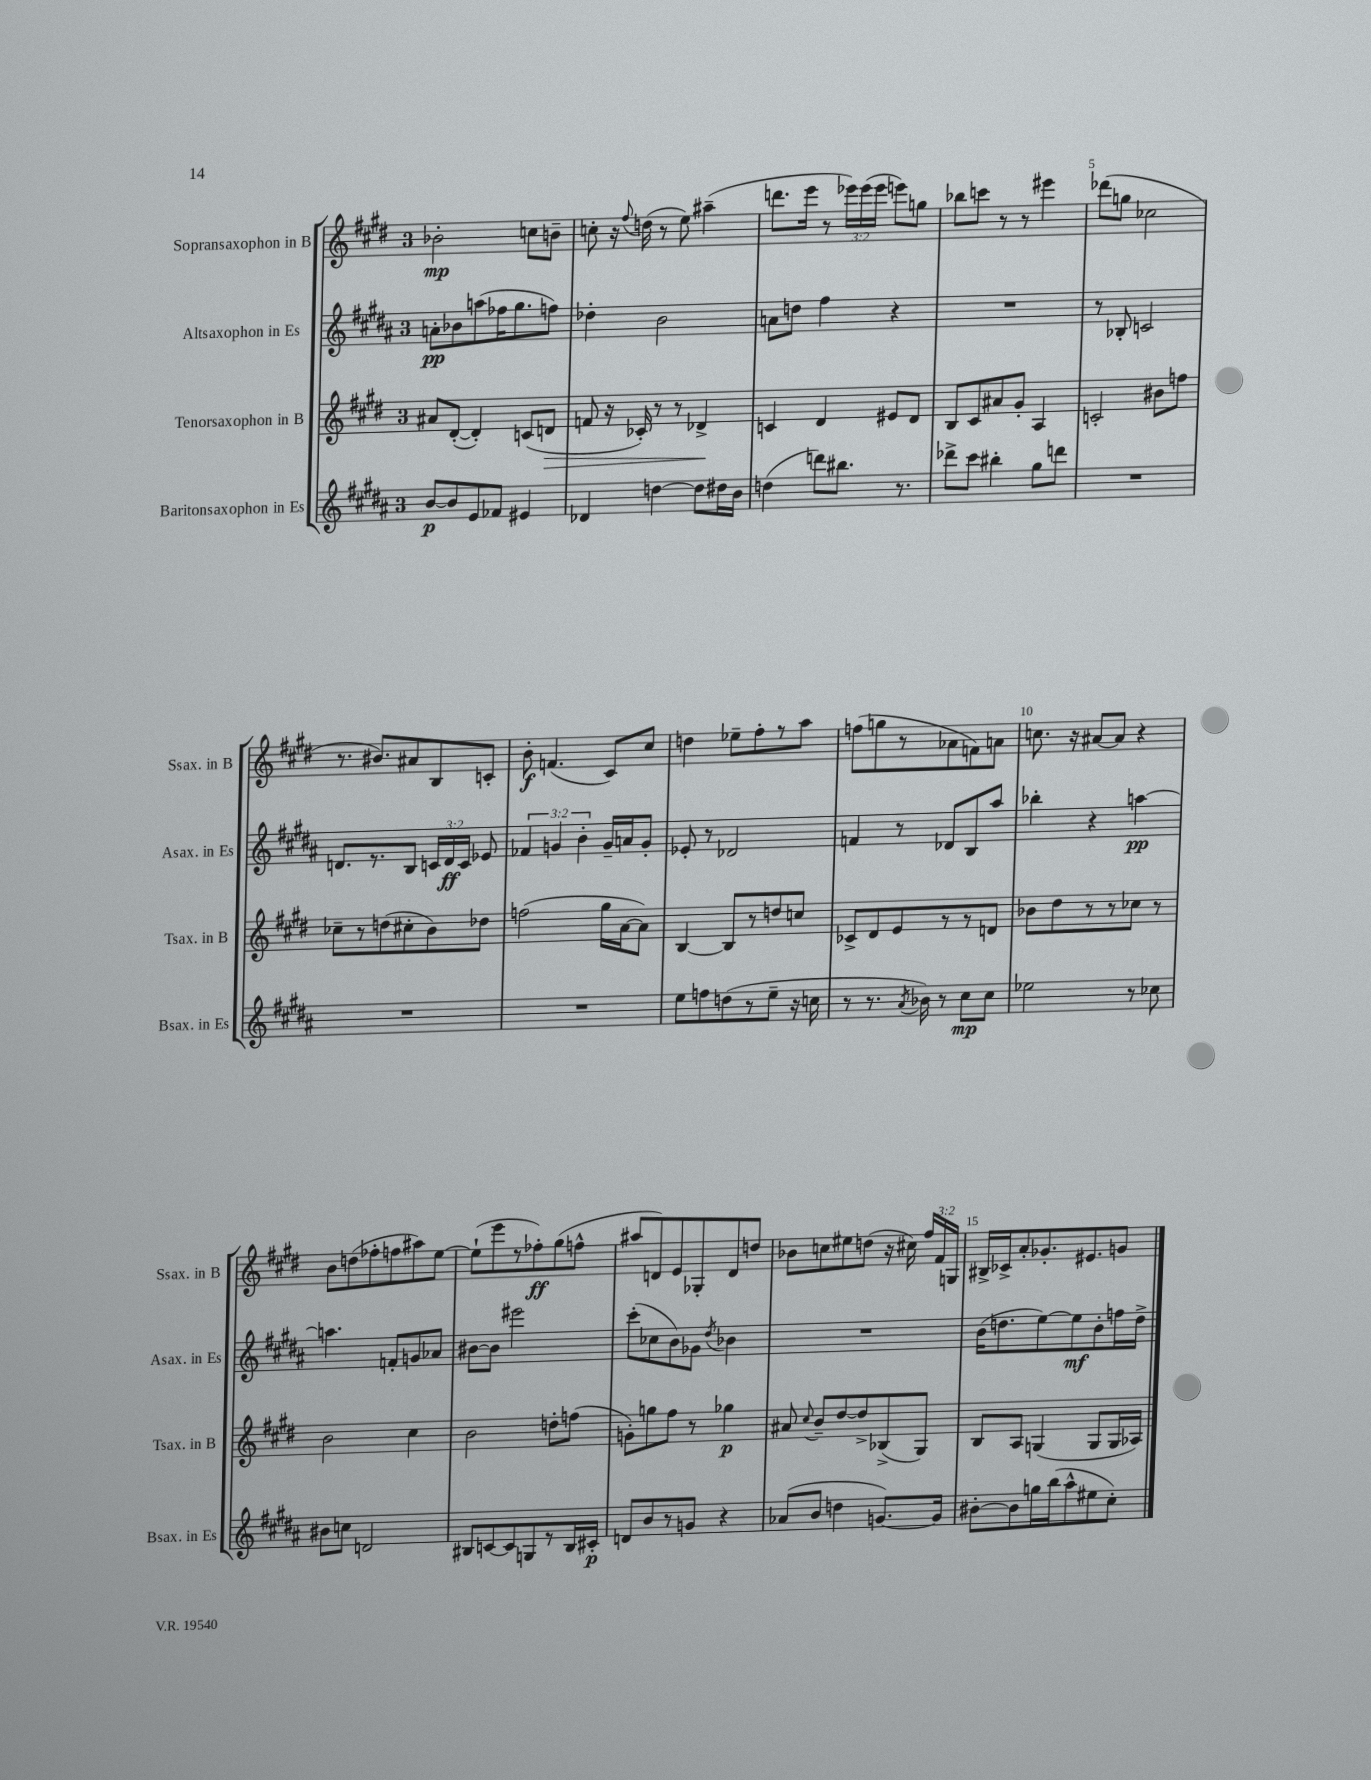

**kern	**kern	**kern	**kern
*staff4	*staff3	*staff2	*staff1
*clefG2	*clefG2	*clefG2	*clefG2
*k[f#c#g#d#a#]	*k[f#c#g#d#]	*k[f#c#g#d#a#]	*k[f#c#g#d#]
*M3/4	*M3/4	*M3/4	*M3/4
[8b/L	8a#/L	8a'\L	2b-'\
8b/]	([8d#'/J	8b-\	.
8e/	4d#'/])	(8aa\	.
8f-/J	.	16ff-\K	.
.	.	8.gg#\	.
4e#/	(8c/L	.	8cc\L
.	8d/J	8ff\J)	8b~\J
=	=	=	=
4d-/	8f/	4dd-'\	8cc'\
.	16r	.	16r
.	.	.	8qqff#/
.	16c-'/)	.	(16dd\
[4dd\	8r	2b\	8r
.	8r	.	8ee\)
8dd\]L	4d-^/	.	(4aa#~\
16dd#\L	.	.	.
16b\JJ	.	.	.
=	=	=	=
(4dd\	4c/	8a\L	8.ddd\L
.	.	8dd\J	.
.	.	.	16eee\Jk
8ddd\L)	4d#/	4ff#\	8r
8.bb#\J	.	.	24eee-\LL)
.	.	.	(24eee-\
.	.	.	24eee-\JJ
.	8e#/L	4r	8eee\L)
8.r	.	.	.
.	8d#/J	.	8gg\J
=	=	=	=
8ddd-^\L	8B/L	2.r	8bb-\L
8ccc#\J	8c#/	.	8ccc\J
4bb#'\	8a#/	.	8r
.	8g#'/J	.	8r
8gg#\L	4A/	.	4eee#\
8ddd\J	.	.	.
=	=	=	=
2.r	2c'/	8r	(8ddd-\L
.	.	8B-'/	8gg\J
.	.	2c/	2cc-\
.	8b#\L	.	.
.	8ff\J	.	.
=	=	=	=
2.r	8cc-~\L	8.d/L	8.r
.	8r	.	.
.	.	8.r	8.b#/L)
.	(8dd\	.	.
.	8cc#'\	8B/J	8a#/
.	8b\)	24c/LL	8B/
.	.	24d/	.
.	.	24c/JJ	.
.	8dd-\J	8e-/	8c'/J
=	=	=	=
2.r	(2ff\	6f-/	8b'\
.	.	.	(4.f/
.	.	6g/	.
.	.	6b'\	.
.	16gg#\LL	16g~/LL	8c#/L)
.	[16a\J	16a/J	.
.	8a\]J)	8g'/J	8cc#/J
=	=	=	=
8ee\L	[4B/	8e-'/	4dd\
8ff\	.	8r	.
(8dd\	8B/]L	2d-/	8ee-~\L
8r	8r	.	8ff#'\
8ee~\J	8dd/	.	8r
16r	8cc/J	.	8aa\J
16cc\	.	.	.
=	=	=	=
8r	8c-^/L	4f/	(8ff\L
8.r	8d#/	.	8gg\
.	8e/	8r	8r
8qa#/	.	.	.
16b-\)	.	.	.
8r	8r	8d-/L	8a-\
8cc#\L	8r	8B/	8f\)
8cc#\J	8d/J	8aa#/J	8a\J
=	=	=	=
2ee-\	8b-\L	4bb-'\	8.cc\
.	8dd#\	.	.
.	.	.	16r
.	8r	4r	[8a#/L
.	8r	.	8a#/]J
8r	8cc-\J	[4aa\	4r
8cc-\	8r	.	.
=	=	=	=
8b#\L	2b\	4.aa\]	8b\L
8cc\J	.	.	(8dd\
2d/	.	.	8ff-'\
.	.	8f'/L	8ff\
.	4cc#\	8g/	8aa#\)
.	.	8a-/J	[8ee\J
=	=	=	=
8B#/L	2b\	[8b#\L	(8ee`\]L
[8c/	.	8b#\]J	8eee\
8c/]	.	2eee#\	8r
8G/	.	.	8ff-'\)
8r	8dd'\L	.	(8gg#\
16B#/L	(8ff\J	.	8ff^^\J
16c#'/JJ	.	.	.
=	=	=	=
8d/L	8g'\L)	(8ccc#'\L	8aa#/L
8b/	8gg\	8cc-\	8d/)
8r	8ff#\J	8b\)	8e/
8g/J	8r	8g-\J	8G-'/
.	.	8qdd#/	.
4r	4gg-\	4b-\	8d/
.	.	.	8dd/J
=	=	=	=
(8a-/L	8a#/	2.r	8b-\L
.	8qqcc#/	.	.
8b/J	8b~/L	.	8cc\
4dd\	[8dd#/	.	8ee#\
.	8dd#^/]	.	(8dd\J
[8.g/L)	(8B-^/	.	16r
.	.	.	16cc#\)
.	8G#/J)	.	24ff#/LL
.	.	.	24f#/
16g/]Jk	.	.	.
.	.	.	24G/JJ
=	=	=	=
[8b#'\L	8B/L	(16b\LK	16B#^/LL
.	.	8.dd\	16c-^/J
8b#\]	8A/J	.	8a'/
16gg\L	(4G/	[8ee\)	8.g-'/
(16bb\J	.	.	.
8aa#^^\	.	8ee\]	.
.	.	.	8.e#/
8ee#\	8G/L	8b'\	.
8cc#'\J)	16G/L	16ff\L	8g/J
.	16A-/JJ)	16dd^\JJ	.
==	==	==	==
*-	*-	*-	*-
